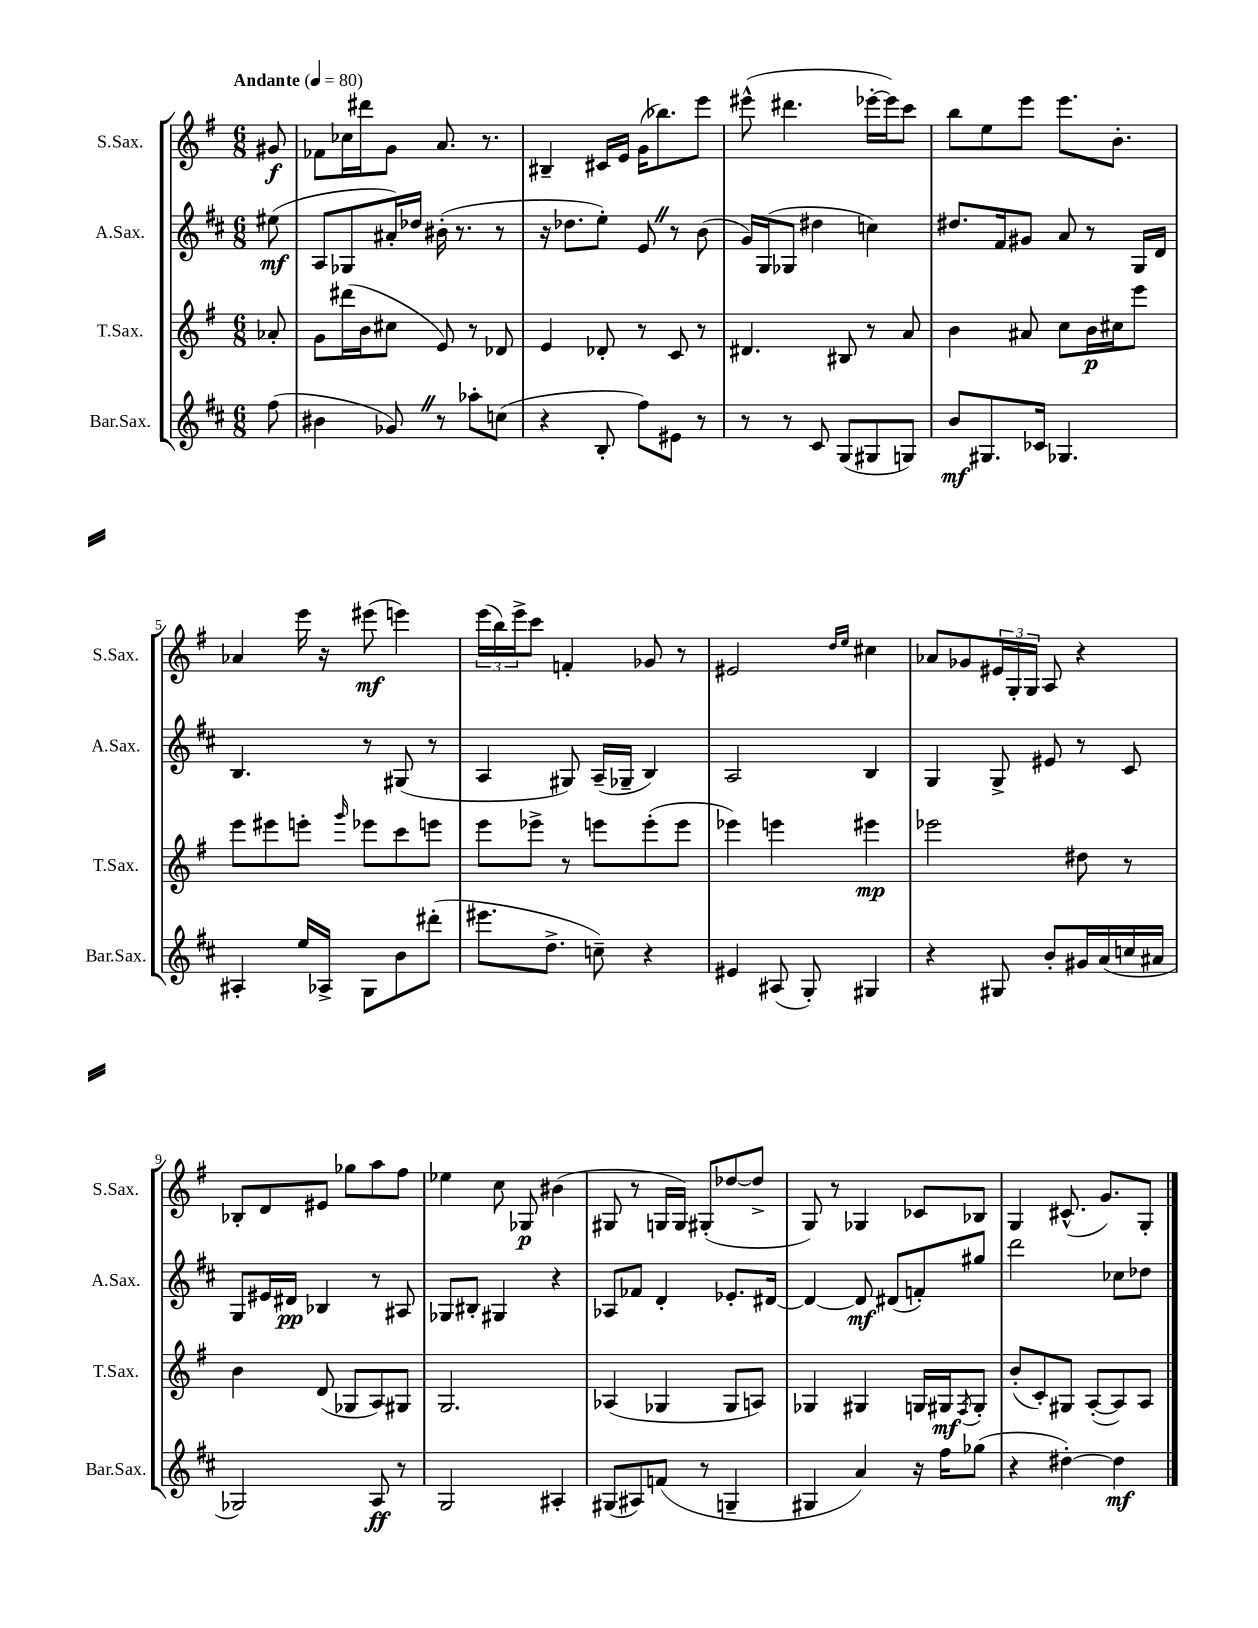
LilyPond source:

<<
\new StaffGroup <<
\new Staff = "s0" \with { instrumentName = "S.Sax." shortInstrumentName = "S.Sax." } {
    \clef treble \key g \major \numericTimeSignature \time 6/8 \partial 8 \tempo "Andante" 4 = 80
    gis'8\f |
    fes'8 ces''16 dis'''16 g'8 a'8. r8. |
    bis4-- cis'16 e'16 g'16( bes''8.) e'''8 |
    eis'''8-^( dis'''4. ees'''16~-. ees'''16) c'''8 |
    b''8 e''8 e'''8 e'''8. b'8.-. |
    aes'4 e'''16 r16 eis'''8\mf( e'''4) |
    \tuplet 3/2 { e'''16( b''16) e'''16-> } c'''8 f'4-. ges'8 r8 |
    eis'2 \grace { d''16 e''16 } cis''4 |
    aes'8 ges'8 \tuplet 3/2 { eis'16 g16-. g16 } a8 r4 |
    bes8-. d'8 eis'8 ges''8 a''8 fis''8 |
    ees''4 c''8 ges8\p bis'4( |
    gis8 r8 g16 g16) gis8-.( des''8~ des''8-> |
    g8) r8 ges4 ces'8 bes8 |
    g4 cis'8.-^( g'8.) g8-. \bar "|." |
}
\new Staff = "s1" \with { instrumentName = "A.Sax." shortInstrumentName = "A.Sax." } {
    \clef treble \key d \major \numericTimeSignature \time 6/8 \partial 8
    eis''8\mf( |
    a8 ges8 ais'16-.) des''16 bis'16-.( r8. r8 |
    r16 des''8. e''8-.) e'8 \once \override BreathingSign.text = \markup { \musicglyph "scripts.caesura.straight" } \breathe r8 b'8( |
    g'16) g16( ges8 dis''4 c''4) |
    dis''8. fis'16 gis'8 a'8 r8 g16 d'16 |
    b4. r8 gis8( r8 |
    a4 gis8) a16--( ges16-- b4) |
    a2 b4 |
    g4 g8-> eis'8 r8 cis'8 |
    g8 eis'16 dis'16\pp bes4 r8 ais8 |
    ges8 bis8-. gis4 r4 |
    aes8 fes'8 d'4-. ees'8.-. dis'16~ |
    dis'4~ dis'8\mf dis'8( f'8-.) gis''8 |
    d'''2 ces''8 des''8 \bar "|." |
}
\new Staff = "s2" \with { instrumentName = "T.Sax." shortInstrumentName = "T.Sax." } {
    \clef treble \key g \major \numericTimeSignature \time 6/8 \partial 8
    aes'8-. |
    g'8 dis'''16( b'16 cis''8 e'8) r8 des'8 |
    e'4 des'8-. r8 c'8 r8 |
    dis'4. bis8 r8 a'8 |
    b'4 ais'8 c''8 b'16\p cis''16 e'''8 |
    e'''8 eis'''8 e'''8-. \grace { g'''16 } ees'''8 c'''8 e'''8 |
    e'''8 ees'''8-> r8 e'''8 e'''8-.( e'''8 |
    ees'''4) e'''4 eis'''4\mp |
    ees'''2 dis''8 r8 |
    b'4 d'8( ges8 a8) gis8 |
    g2. |
    aes4( ges4 ges8 a8) |
    ges4 gis4 g16 gis16\mf \acciaccatura { fis8 } gis8-. |
    b'8-.( c'8-.) gis8 a8~-.( a8) a8 \bar "|." |
}
\new Staff = "s3" \with { instrumentName = "Bar.Sax." shortInstrumentName = "Bar.Sax." } {
    \clef treble \key d \major \numericTimeSignature \time 6/8 \partial 8
    fis''8( |
    bis'4 ges'8) \once \override BreathingSign.text = \markup { \musicglyph "scripts.caesura.straight" } \breathe r8 aes''8-. c''8( |
    r4 b8-. fis''8) eis'8 r8 |
    r8 r8 cis'8 g8( gis8 g8) |
    b'8\mf gis8. ces'16 ges4. |
    ais4-. e''16 aes16-> g8 b'8 dis'''8-.( |
    eis'''8. d''8.-> c''8--) r4 |
    eis'4 ais8( g8-.) gis4 |
    r4 gis8 b'8-. gis'16 a'16( c''16 ais'16 |
    ges2) a8\ff r8 |
    g2 ais4-. |
    gis8( ais8) f'8( r8 g4-- |
    gis4 a'4) r16 fis''16 ges''8( |
    r4 dis''4~-.) dis''4\mf \bar "|." |
}
>>
>>
